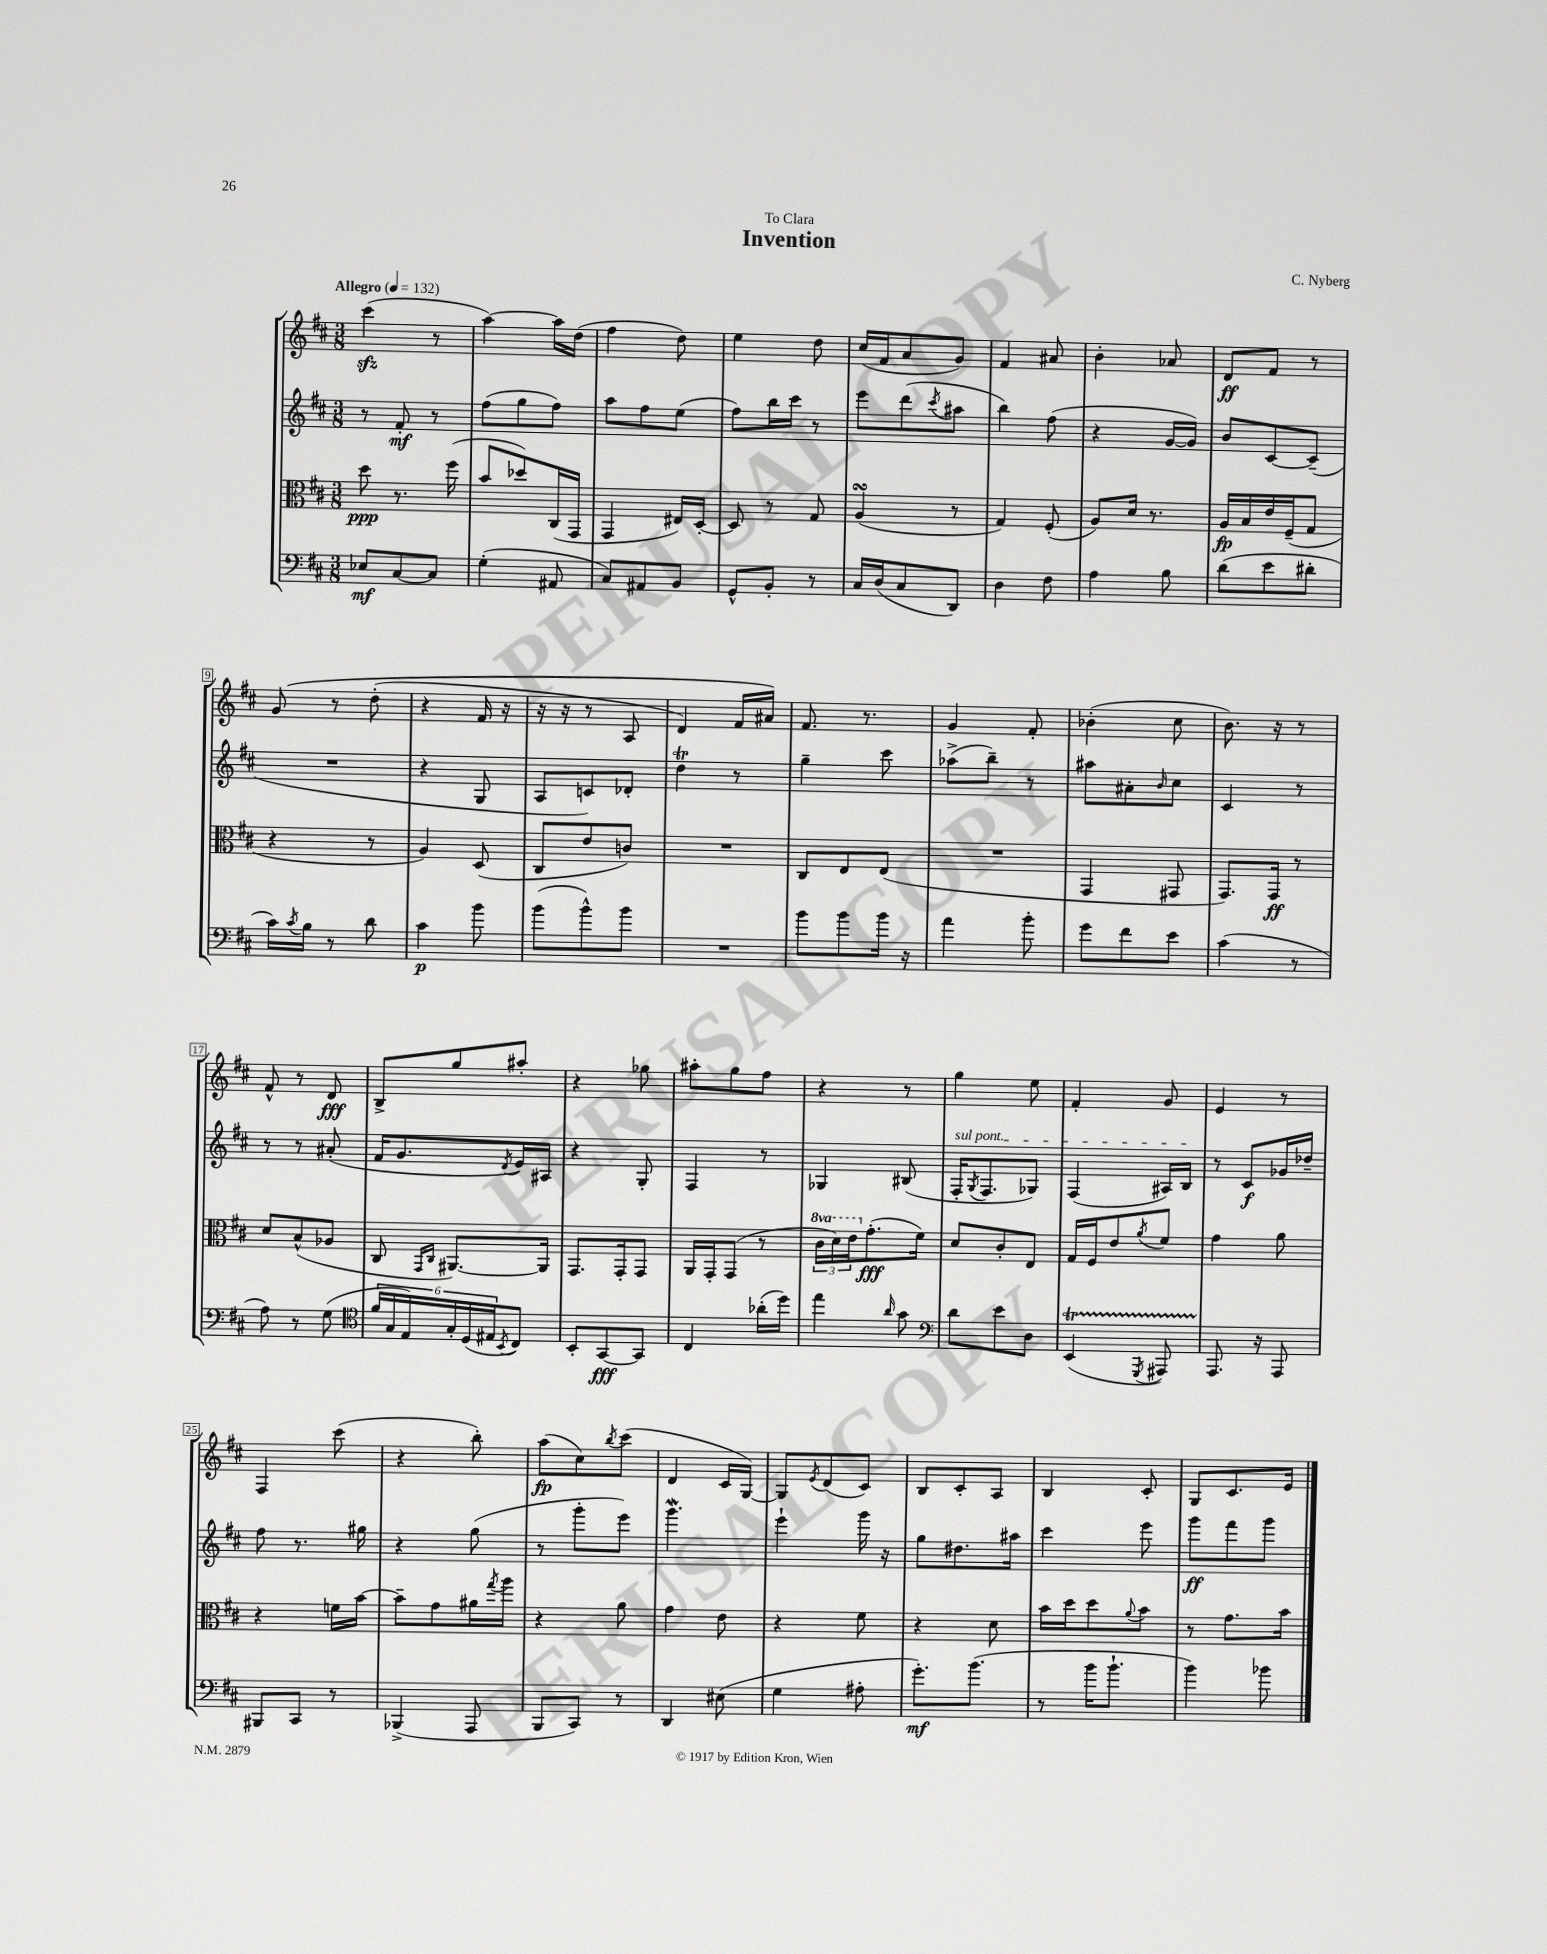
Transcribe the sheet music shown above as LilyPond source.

\header { title = "Invention" composer = "C. Nyberg" dedication = "To Clara" }
<<
\new StaffGroup <<
\new Staff = "s0" {
    \clef treble \key d \major \numericTimeSignature \time 3/8 \tempo "Allegro" 4 = 132
    cis'''4\sfz( r8 |
    a''4~) a''16 d''16( |
    fis''4 d''8) |
    e''4 d''8 |
    cis''16( fis'16 a'8 g'8) |
    fis'4 ais'8 |
    b'4-. aes'8 |
    d'8\ff fis'8 r8 |
    g'8\( r8 d''8-.( |
    r4 fis'16 r16 |
    r16 r16 r8 a8 |
    d'4) fis'16 ais'16\) |
    fis'8. r8. |
    g'4 fis'8-. |
    bes'4-.( cis''8 |
    b'8.) r16 r8 |
    fis'8-^ r8 d'8\fff |
    b8-> g''8 ais''8-. |
    r4 ges''8 |
    ais''8-. g''8 fis''8 |
    r4 r8 |
    g''4 e''8 |
    fis'4-. g'8 |
    e'4 r8 |
    fis4 cis'''8( |
    r4 b''8-.) |
    a''8\fp( cis''8) \acciaccatura { b''8 } cis'''8( |
    d'4 cis'16 g16~) |
    g8 \acciaccatura { e'8 } d'8( cis'8) |
    b8 cis'8-. a8 |
    b4 cis'8-. |
    g8 cis'8. e'16 \bar "|." |
}
\new Staff = "s1" {
    \clef treble \key d \major \numericTimeSignature \time 3/8
    r8 fis'8-.\mf r8 |
    fis''8( g''8 fis''8) |
    a''8 fis''8 e''8( |
    fis''8) b''16 cis'''16 r8 |
    e'''8 d'''8( \acciaccatura { cis'''8 } ais''8 |
    b''4) fis''8( |
    r4 g'16~ g'16) |
    b'8 cis'8~ cis'8--( |
    R4. |
    r4 g8 |
    a8 c'8) des'8-. |
    d''4\trill r8 |
    g''4-- cis'''8 |
    aes''8->( b''8--) r8 |
    ais''8 ais'8-. \grace { b'16 } cis''8 |
    cis'4 r8 |
    r8 r8 ais'8-.( |
    fis'16 g'8. \acciaccatura { d'8 } e'16) ais16 |
    r4 g8-. |
    fis4 r8 |
    ges4 bis8( |
    \once \override TextSpanner.bound-details.left.text = \markup { \italic "sul pont." } fis16-.\startTextSpan \acciaccatura { g8 } fis8. ges8) |
    fis4( ais16) b16\stopTextSpan |
    r8 cis'8\f ges'16 des''16-- |
    fis''8 r8. gis''16 |
    r4 g''8( |
    r8 g'''8-. e'''8) |
    g'''4.\mordent |
    e'''4-! g'''16 r16 |
    g''8 dis''8. ais''16 |
    cis'''4 e'''8 |
    g'''8\ff fis'''8 g'''8 \bar "|." |
}
\new Staff = "s2" {
    \clef alto \key d \major \numericTimeSignature \time 3/8 \set Staff.ottavationMarkups = #ottavation-simple-ordinals
    d''8\ppp r8. fis''16( |
    b'8 des''8) cis16( g,16 |
    g,4 eis16) d16~-. |
    d8 r8 g8 |
    a4\turn( r8 |
    g4) fis8-.( |
    a8) d'16 r8. |
    a16\fp b16 e'16 fis16--( g8 |
    r4 r8 |
    a4) d8( |
    cis8 e'8 c'8) |
    R4. |
    cis8 e8 e8( |
    R4. |
    g,4 gis,8 |
    g,8.) g,16\ff r8 |
    d'8 b8-^( aes8 |
    cis8 \grace { g,16 cis16 } ais,8.~) ais,16 |
    g,8. g,16-. g,8 |
    a,16 g,16-. g,8( r8 |
    \tuplet 3/2 { \ottava #1 cis''16 d''16) e''16 \ottava #0 } g'8.-.\fff( fis'16) |
    d'8 cis'8-. e8 |
    g16 fis16 e'8 \acciaccatura { a'8 } fis'8 |
    g'4 a'8 |
    r4 f'16 b'16~ |
    b'8-- g'8 ais'16 \acciaccatura { g''8 } a''16 |
    r4 a'8 |
    g'4 e'8 |
    r4 fis'8 |
    r4 d'8 |
    b'16 d''16 d''8 \appoggiatura { a'8 } b'8 |
    r8 g'8. b'16 \bar "|." |
}
\new Staff = "s3" {
    \clef bass \key d \major \numericTimeSignature \time 3/8
    ees8\mf cis8~ cis8 |
    g4-.( ais,8 |
    cis8) ais,8 b,8 |
    g,8-^ b,8-. r8 |
    cis16 d16( cis8 d,8) |
    d4 fis8 |
    a4 b8 |
    d'8( e'8 dis'8-. |
    cis'16) \acciaccatura { cis'8 } b16 r8 d'8 |
    cis'4\p b'8 |
    b'8( b'8-^) b'8 |
    R4. |
    b'8 b'8 b'16 r16 |
    a'4 b'8-. |
    g'8 fis'8 e'8 |
    cis'4( r8 |
    a8) r8 g8( |
    \clef tenor \tuplet 6/4 { fis'16 g16 e16) g16-. d16( eis16 } \acciaccatura { b,8 } cis8) |
    b,8-. g,8~\fff g,8 |
    cis4 aes'16-.( d''16) |
    e''4 \grace { a'16 } g'8 |
    \clef bass d'8 e'8 d8 |
    e,4\startTrillSpan( \acciaccatura { g,,8 } ais,,8) |
    a,,8.\stopTrillSpan r16 a,,8 |
    bis,,8 cis,8 r8 |
    bes,,4->( a,,8 |
    b,,8 cis,8) r8 |
    d,4 eis8( |
    g4 ais8-. |
    g'8.-.\mf) b'8.( |
    r8 b'16 b'8.-! |
    b'4) bes'8 \bar "|." |
}
>>
>>
\layout { \context { \Score \override BarNumber.stencil = #(make-stencil-boxer 0.1 0.3 ly:text-interface::print) } }
